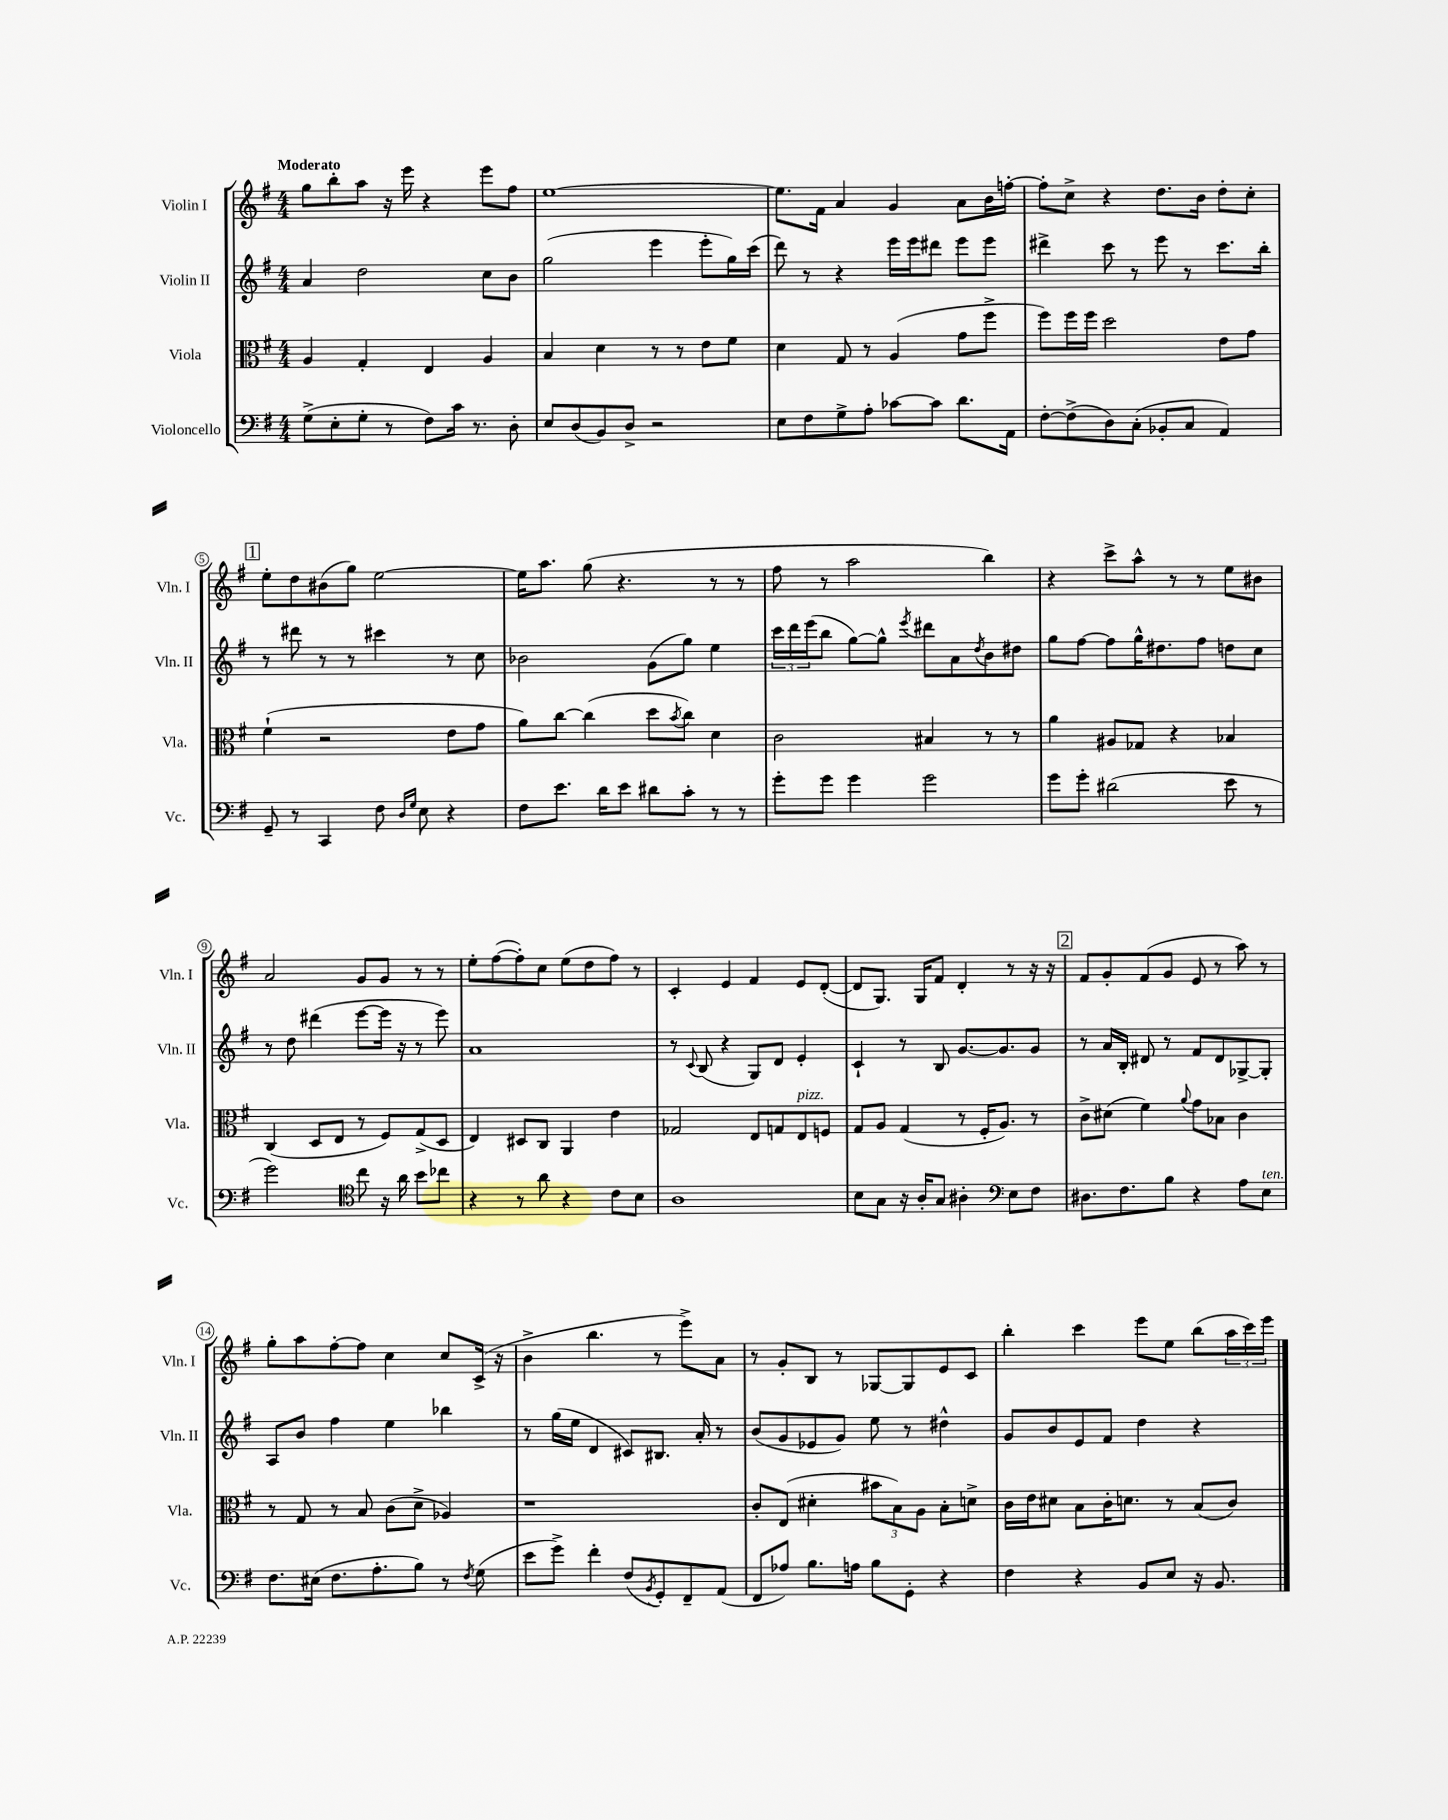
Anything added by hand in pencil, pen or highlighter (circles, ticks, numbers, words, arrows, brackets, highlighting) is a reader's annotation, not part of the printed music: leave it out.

**kern	**kern	**kern	**kern
*staff4	*staff3	*staff2	*staff1
*clefF4	*clefC3	*clefG2	*clefG2
*k[f#]	*k[f#]	*k[f#]	*k[f#]
*M4/4	*M4/4	*M4/4	*M4/4
(8G^\L	4A/	4a/	8gg\L
8E'\	.	.	8bb'\
8G'\J	4G'/	2dd\	8aa\J
8r	.	.	16r
.	.	.	16eee\
8F#\L)	4E/	.	4r
16c\Jk	.	.	.
8.r	.	.	.
.	4A/	8cc\L	8eee\L
8D'\	.	8b\J	8ff#\J
=	=	=	=
8E/L	4B/	(2gg\	[1ee
(8D/	.	.	.
8BB/)	4d\	.	.
8D^/J	.	.	.
2r	8r	4eee\	.
.	8r	.	.
.	8e\L	8eee'\L	.
.	8f#\J	16gg\L)	.
.	.	(16ccc\JJ	.
=	=	=	=
8E\L	4d\	8ddd\)	8.ee\]L
8F#\	.	8r	.
.	.	.	16f#\Jk
8G^\	8G/	4r	4a/
8A'\J	8r	.	.
[8c-\L	(4A/	16eee\LL	4g/
.	.	16eee\J	.
8c-\]J	.	8ddd#\J	.
8.d\L	8g\L	8eee\L	8a\L
.	8ff#^\J	8eee\J	16b\L
16AA\Jk	.	.	[16ff'\JJ
=	=	=	=
[8F#'\L	8ff#\L)	4ddd#^\	8ff'\]L
(8F#^\]	16ff#\L	.	8cc^\J
.	16ff#\JJ	.	.
8D\)	2dd\	8ccc\	4r
(8C'\J	.	8r	.
8BB-'/L	.	8eee\	8.dd\L
8C/J	.	8r	.
.	.	.	16b\Jk
4AA/)	8e\L	8.ccc\L	8dd'\L
.	8g\J	.	8cc'\J
.	.	16bb'\Jk	.
=	=	=	=
8GG~/	(4f#`\	8r	8ee'\L
8r	.	8ddd#\	8dd\
4CC/	2r	8r	(8b#\
.	.	8r	8gg\J)
8F#\	.	4ccc#\	[2ee\
16qqD/LL	.	.	.
16qqG/JJ	.	.	.
8E\	.	.	.
4r	8e\L	8r	.
.	8g\J	8cc\	.
=	=	=	=
8F#\L	8a\L)	2b-\	16ee\]LK
.	.	.	8.aa\J
8.e\J	[8cc\J	.	.
.	(4cc\]	.	(8gg\
16d\LK	.	.	.
8e\J	.	.	4.r
8d#\L	8dd\L	(8g\L	.
.	8qb/	.	.
8c'\J	8cc\J)	8gg\J)	.
8r	4d\	4ee\	8r
8r	.	.	8r
=	=	=	=
8g'\L	2c\	24ccc\LL	8ff#\
.	.	24ddd\	.
.	.	(24eee\J	.
8g\J	.	8bb\J	8r
4g\	.	[8gg\L)	2aa\
.	.	8gg^^\]J	.
.	.	8qeee/	.
2g\	4B#/	8ddd#\L	.
.	.	8a\	.
.	.	8qdd/	.
.	8r	8b\	4bb\)
.	8r	8dd#\J	.
=	=	=	=
8g\L	4a\	8gg\L	4r
8g'\J	.	[8ff#\J	.
(2d#\	8A#/L	8ff#\]L	8ccc^\L
.	8G-/J	16gg^^\K	8aa^^\J
.	.	8.dd#\	.
.	4r	.	8r
.	.	8ff#\J	8r
8e\	4B-/	8dd\L	8ee\L
8r	.	8cc\J	8b#\J
=	=	=	=
2g\)	(4C/	8r	2a/
.	.	8dd\	.
.	8D/L	(4ddd#\	.
.	8E/J	.	.
*clefC4	*	*	*
8cc\	8r	[8eee\L	8g/L
16r	8F#/L)	16eee\]Jk	8g/J
16a\	.	16r	.
8b\L	(8G^/	8r	8r
8cc-\J	8D/J	8eee\)	8r
=	=	=	=
4r	4E/)	1a	8ee'\L
.	.	.	([8ff#\
8r	8D#/L	.	8ff#'\])
8a\	8C/J	.	8cc\J
4r	4AA/	.	(8ee\L
.	.	.	8dd\
8c\L	4e\	.	8ff#\J)
8B\J	.	.	8r
=	=	=	=
1A	2G-/	8r	4c'/
.	.	8qqc/	.
.	.	(8B/	.
.	.	4r	4e/
.	8E/L	8G/L)	4f#/
.	8G/	8d/J	.
.	8E/	4e'/	8e/L
.	8F/J	.	([8d'/J
=	=	=	=
8B\L	8G/L	4c`/	8d/]L
8G\J	8A/J	.	8.G/J)
16r	(4G/	8r	.
16A'/LK	.	.	16G/LK
8G/J	.	8B/	8f#/J
4A#'\	8r	[8.g/L	4d'/
.	16F#'/LK	.	.
.	8.A/J)	8.g/]	.
*clefF4	*	*	*
8E\L	.	.	8r
8F#\J	8r	8g/J	16r
.	.	.	16r
=	=	=	=
8.D#\L	8c^\L	8r	8f#/L
.	(8d#\J	16a/LL	8g'/
8.F#\	.	16B'/JJ	.
.	4f#\)	8d#/	(8f#/
8B\J	.	8r	8g/J
.	8qqa/	.	.
4r	8g\L	8f#/L	8e/
.	8B-\J	8d#/	8r
8A\L	4c\	[8G-^/	8aa\)
8E\J	.	8G-'/]J	8r
=	=	=	=
8.F#\L	8r	8A/L	8gg'\L
.	8G/	8b/J	8aa\
(16E#\Jk	.	.	.
8.F#\L	8r	4ff#\	[8ff#'\
.	8B/	.	8ff#\]J
8.A'\	.	.	.
.	(8c\L	4ee\	4cc\
8B\J)	8d^\J	.	.
8r	4A-/)	4bb-\	8cc/L
8qF#/	.	.	.
(8G\	.	.	(16c^/Jk
.	.	.	16r
=	=	=	=
8e\L	1r	8r	4b^\
8g^\J)	.	(16gg\LL	.
.	.	16ee\JJ	.
4f#'\	.	4d/	4.bb\
(8F#/L	.	8c#/L)	.
8qBB/	.	.	.
8GG'/)	.	8.B#/J	8r
8FF#~/	.	.	8eee^\L)
.	.	16a'/	.
(8AA/J	.	8r	8a\J
=	=	=	=
8FF#/L	8c'/L	(8b/L	8r
8A-/J)	(8E/J	8g/	8g'/L
8.B\L	4d#'\	8e-/	8B/J
.	.	8g/J)	8r
16A\Jk	.	.	.
8B\L	12b#\L	8ee\	[8G-/L
.	12B\)	.	.
8GG'\J	.	8r	8G-/]
.	12A\J	.	.
4r	8B'\L	4dd#^^\	8e/
.	8d^\J	.	8c/J
=	=	=	=
4F#\	16c\LL	8g/L	4bb'\
.	16e\J	.	.
.	8d#\J	8b/	.
4r	8B\L	8e/	4ccc\
.	16c'\K	8f#/J	.
.	8.d\J	.	.
8BB/L	.	4dd\	8eee\L
8E/J	8r	.	8ee\J
16r	(8B/L	4r	(8bb\L
8.BB/	.	.	.
.	8c/J)	.	24aa\L
.	.	.	24ccc\)
.	.	.	24eee\JJ
==	==	==	==
*-	*-	*-	*-
